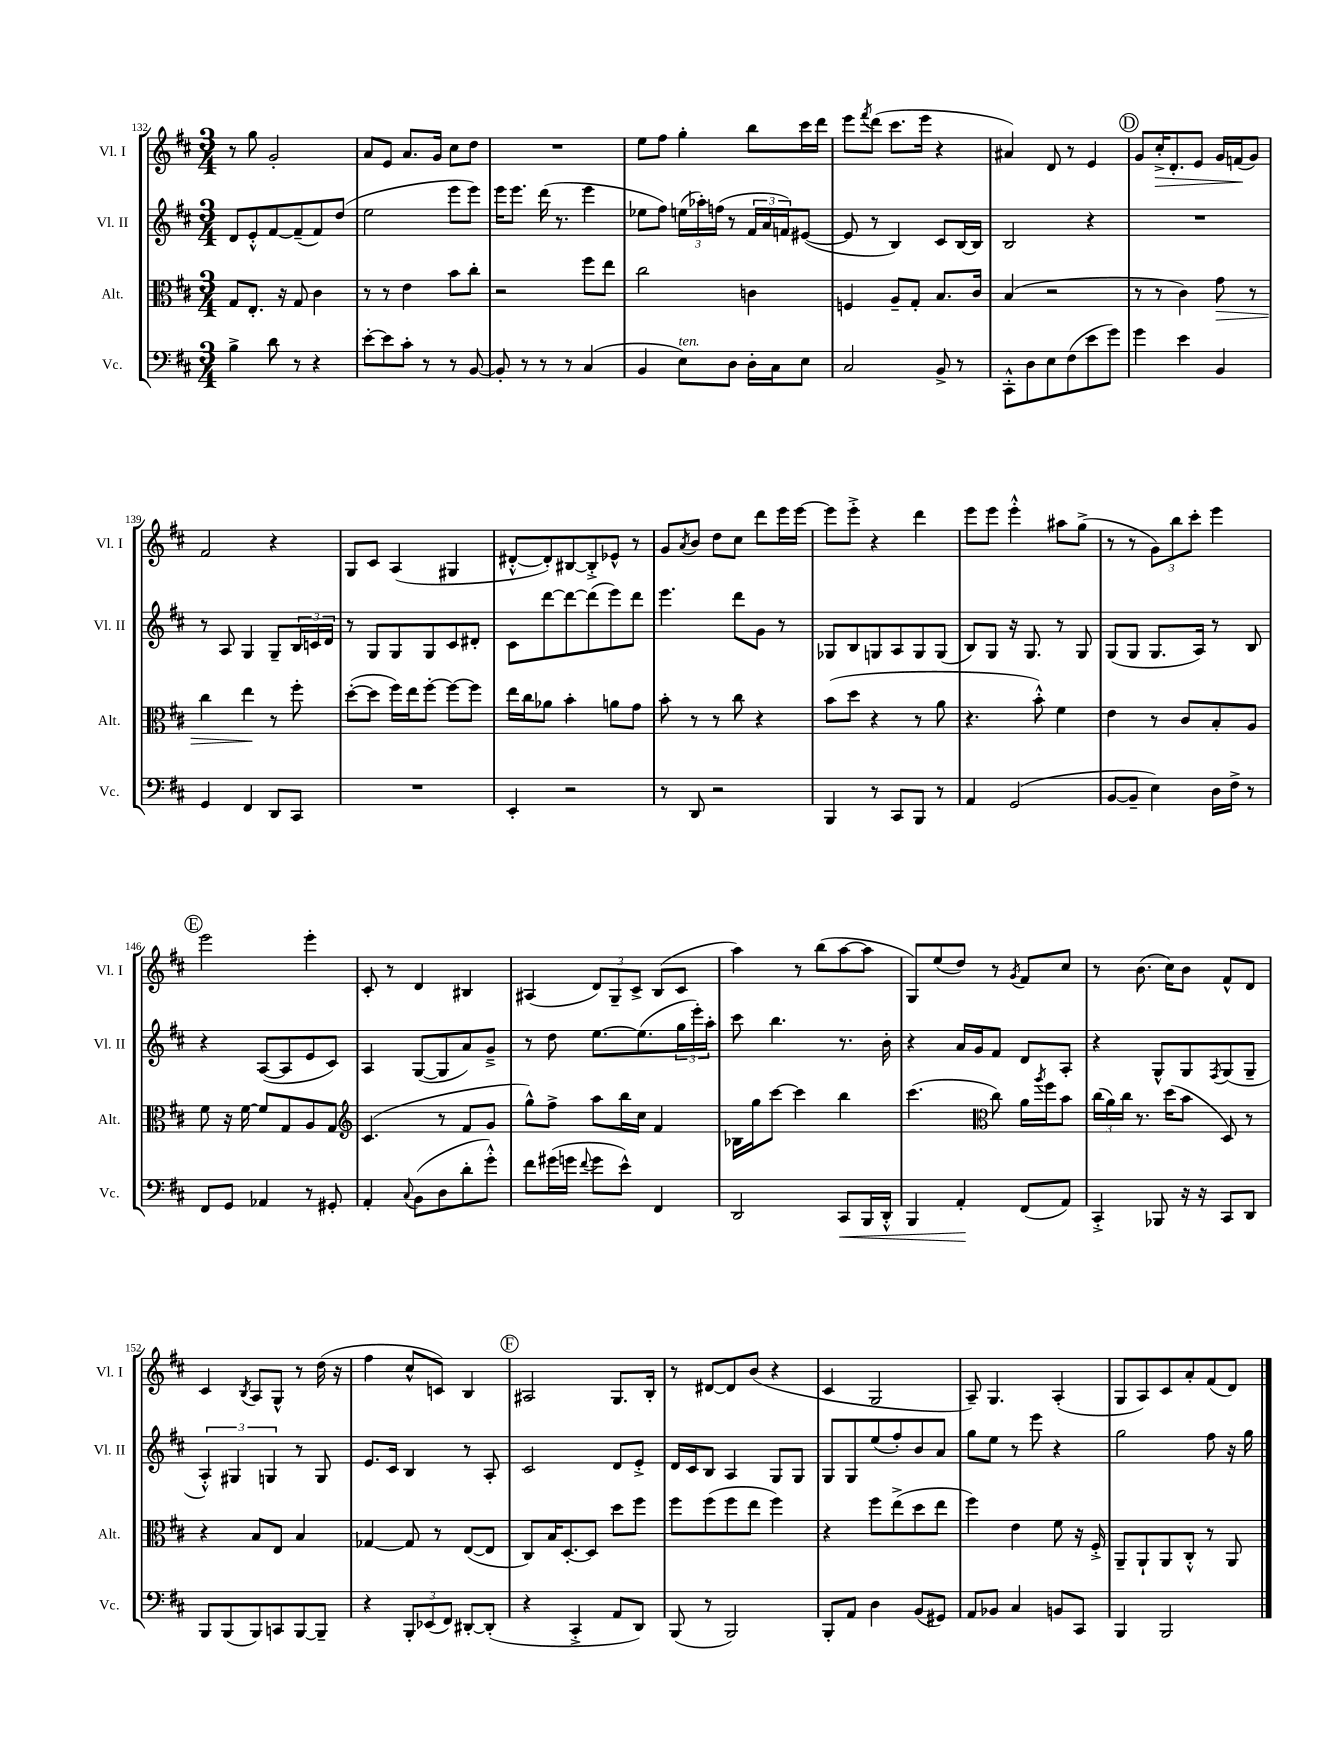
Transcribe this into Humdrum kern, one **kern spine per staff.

**kern	**dynam	**kern	**dynam	**kern	**kern	**dynam
*part4	*part4	*part3	*part3	*part2	*part1	*part1
*staff4	*staff4	*staff3	*staff3	*staff2	*staff1	*staff1
*I"Vc.	*	*I"Alt.	*	*I"Vl. II	*I"Vl. I	*
*I'Vc.	*	*I'Alt.	*	*I'Vl. II	*I'Vl. I	*
*clefF4	*	*clefC3	*	*clefG2	*clefG2	*
*k[f#c#]	*	*k[f#c#]	*	*k[f#c#]	*k[f#c#]	*
*M3/4	*	*M3/4	*	*M3/4	*M3/4	*
=132	=132	=132	=132	=132	=132	=132
4B^\	.	8G/L	.	8d/L	8r	.
.	.	8.E'/J	.	8e'^^/	8gg\	.
8d\	.	.	.	[8f#/	2g'/	.
.	.	16r	.	.	.	.
8r	.	8G/	.	(8f#~/]	.	.
4r	.	4c#\	.	8f#/)	.	.
.	.	.	.	(8dd/J	.	.
=133	=133	=133	=133	=133	=133	=133
[8e'\L	.	8r	.	2ee\	8a/L	.
8e\]	.	8r	.	.	8e/J	.
8c#'\J	.	4e\	.	.	8.a/L	.
8r	.	.	.	.	.	.
.	.	.	.	.	16g/Jk	.
8r	.	8b\L	.	8eee\L	8cc#\L	.
[8BB/	.	8cc#'\J	.	8eee\J)	8dd\J	.
=134	=134	=134	=134	=134	=134	=134
8BB'/]	.	2r	.	16eee\KL	2.r	.
.	.	.	.	8.eee\J	.	.
8r	.	.	.	.	.	.
8r	.	.	.	(16ddd\	.	.
.	.	.	.	8.r	.	.
8r	.	.	.	.	.	.
(4C#/	.	8ff#\L	.	4eee\	.	.
.	.	8ee\J	.	.	.	.
=135	=135	=135	=135	=135	=135	=135
4BB/	.	2cc#\	.	8ee-X\L	8ee\L	.
.	.	.	.	8ff#\J)	8ff#\J	.
!LO:TX:a:i:t=ten.	!	!	!	!	!	!
8E\L)	.	.	.	(24een\LL	4gg'\	.
.	.	.	.	24aa-X'\)	.	.
.	.	.	.	(24ffn\JJ	.	.
8D\J	.	.	.	8r	.	.
16D'\LL	.	4cn\	.	24f#/LL	8bb\L	.
.	.	.	.	24a/	.	.
16C#\J	.	.	.	.	.	.
.	.	.	.	24fn/J)	.	.
8E\J	.	.	.	([8e#X/J	16ccc#\L	.
.	.	.	.	.	16ddd\JJ	.
=136	=136	=136	=136	=136	=136	=136
2C#/	.	4Fn/	.	8e#/]	8eee\L	.
.	.	.	.	.	8qfff#/	.
.	.	.	.	8r	(8ddd\J	.
.	.	8A~/L	.	4B/)	8.ccc#\L	.
.	.	8G'/J	.	.	.	.
.	.	.	.	.	16eee\Jk	.
8BB^/	.	8.B/L	.	8c#/L	4r	.
8r	.	.	.	[16B/L	.	.
.	.	16c#/Jk	.	16B/JJ]	.	.
=137	=137	=137	=137	=137	=137	=137
8CC#'^^\L	.	(4B/	.	2B/	4a#X/)	.
8D\	.	.	.	.	.	.
8E\	.	2r	.	.	8d/	.
(8F#\	.	.	.	.	8r	.
8e\	.	.	.	4r	4e/	.
8g\J)	.	.	.	.	.	.
!!LO:REH:place=s1:t=D
=138	=138	=138	=138	=138	=138	=138
4g\	.	8r	.	2.r	8g/L	.
!	!	!	!	!	!	!LO:HP:b
.	.	8r	.	.	16cc#'^/K	>
.	.	.	.	.	8.d'/	.
4e\	.	4c#\)	.	.	.	.
.	.	.	.	.	8e/J	.
!	!	!	!LO:HP:b	!	!	!
4BB/	.	8g\	>	.	16g/LL	.
.	.	.	.	.	(16fn/J	.
.	.	8r	.	.	8g/J)	]
!!LO:LB:g=z
=139	=139	=139	=139	=139	=139	=139
4GG/	.	4cc#\	.	8r	2f#/	.
.	.	.	.	8A/	.	.
4FF#/	.	4ee\	.	4G/	.	.
8DD/L	.	8r	]	8G~/L	4r	.
8CC#/J	.	8ff#'\	.	24B/L	.	.
.	.	.	.	24cn/	.	.
.	.	.	.	24d/JJ	.	.
=140	=140	=140	=140	=140	=140	=140
2.r	.	([8dd'\L	.	8r	8G/L	.
.	.	8dd\J]	.	8G/L	8c#/J	.
.	.	16ff#\LL)	.	8G/	(4A/	.
.	.	16ee\J	.	.	.	.
.	.	[8ff#'\J	.	8G/	.	.
.	.	8ff#\L_	.	8c#/	4G#X/	.
.	.	8ff#\J]	.	8d#X'/J	.	.
=141	=141	=141	=141	=141	=141	=141
4EE'/	.	16ee\LL	.	8c#\L	[8d#X'^^/L	.
.	.	16cc#\J	.	.	.	.
.	.	8a-X\J	.	[8ddd\	8d#'/])	.
2r	.	4b'\	.	8ddd\_	[8B#X/	.
.	.	.	.	(8ddd\]	8B#'^/]	.
.	.	8an\L	.	8eee\)	8e-X^^/J	.
.	.	8g\J	.	8ddd\J	8r	.
=142	=142	=142	=142	=142	=142	=142
8r	.	8b'\	.	4.eee\	8g/L	.
.	.	.	.	.	8qa/	.
8DD/	.	8r	.	.	8b/J	.
2r	.	8r	.	.	8dd\L	.
.	.	8cc#\	.	8ddd\L	8cc#\J	.
.	.	4r	.	8g\J	8ddd\L	.
.	.	.	.	8r	16eee\L	.
.	.	.	.	.	[16eee\JJ	.
=143	=143	=143	=143	=143	=143	=143
4BBB/	.	(8b\L	.	8G-X/L	8eee\L]	.
.	.	8dd\J	.	8B/	8eee'^\J	.
8r	.	4r	.	8Gn/	4r	.
8CC#/L	.	.	.	8A/	.	.
8BBB/J	.	8r	.	8G/	4ddd\	.
8r	.	8a\	.	(8G/J	.	.
=144	=144	=144	=144	=144	=144	=144
4AA/	.	4.r	.	8B/L)	8eee\L	.
.	.	.	.	8G/J	8eee\J	.
(2GG/	.	.	.	16r	4eee'^^\	.
.	.	.	.	8.G/	.	.
.	.	8b'^^\)	.	.	.	.
.	.	4f#\	.	8r	8aa#X\L	.
.	.	.	.	8G/	(8gg^\J	.
=145	=145	=145	=145	=145	=145	=145
[8BB/L	.	4e\	.	(8G/L	8r	.
8BB~/J]	.	.	.	8G/J	8r	.
4E\)	.	8r	.	8.G/L	12g\L)	.
.	.	.	.	.	12bb\	.
.	.	8c#/L	.	.	.	.
.	.	.	.	.	12ccc#'\J	.
.	.	.	.	16A/Jk)	.	.
16D\LL	.	8B'/	.	8r	4eee\	.
16F#^\JJ	.	.	.	.	.	.
8r	.	8A/J	.	8B/	.	.
!!LO:LB:g=z
!!LO:REH:place=s1:t=E
=146	=146	=146	=146	=146	=146	=146
8FF#/L	.	8f#\	.	4r	2eee\	.
8GG/J	.	16r	.	.	.	.
.	.	[16f#\	.	.	.	.
4AA-X/	.	8f#/L]	.	([8A/L	.	.
.	.	8G/	.	8A/]	.	.
8r	.	8A/	.	8e/	4eee'\	.
8GG#X'/	.	8G/J	.	8c#/J)	.	.
=147	=147	=147	=147	=147	=147	=147
*	*	*clefG2	*	*	*	*
4AA'/	.	(4.c#/	.	4A/	8c#'/	.
.	.	.	.	.	8r	.
8qqC#/	.	.	.	.	.	.
(8BB\L	.	.	.	([8G/L	4d/	.
8D\	.	8r	.	8G/]	.	.
8d'\	.	8f#/L	.	8a/)	4B#X/	.
8g'^^\J)	.	8g/J	.	8g~^/J	.	.
=148	=148	=148	=148	=148	=148	=148
8f#\L	.	8gg^^\L)	.	8r	(4A#X/	.
(16g#X\L	.	8ff#^\J	.	8dd\	.	.
16gn\JJ	.	.	.	.	.	.
8qqf#/	.	.	.	.	.	.
8g\L	.	8aa\L	.	[8.ee\L	12d/L)	.
.	.	.	.	.	12G~/	.
8e^^\J)	.	16bb\L	.	.	.	.
.	.	.	.	.	12c#^/J	.
.	.	16cc#\JJ	.	(8.ee\]	.	.
4FF#/	.	4f#/	.	.	(8B/L	.
.	.	.	.	24gg\L	8c#/J	.
.	.	.	.	24eee'\)	.	.
.	.	.	.	24aa'\JJ	.	.
=149	=149	=149	=149	=149	=149	=149
2DD/	.	16B-X\LL	.	8ccc#\	4aa\)	.
.	.	16gg\J	.	.	.	.
.	.	[8ccc#\J	.	4.bb\	.	.
.	.	4ccc#\]	.	.	8r	.
.	.	.	.	.	(8bb\L	.
!	!LO:HP:b	!	!	!	!	!
8CC#/L	<	4bb\	.	8.r	[8aa\	.
16BBB/L	.	.	.	.	8aa\J]	.
16DD'^^/JJ	.	.	.	16b'\	.	.
=150	=150	=150	=150	=150	=150	=150
4BBB/	.	(4.ccc#\	.	4r	8G/L)	.
.	.	.	.	.	(8ee/	.
4AA'/	.	.	.	16a/LL	8dd/J)	.
.	.	.	.	16g/J	.	.
*	*	*clefC3	*	*	*	*
.	.	8cc#\)	.	8f#/J	8r	.
.	.	.	.	.	8qg/	.
(8FF#/L	[	16a\LL	.	8d/L	8f#/L	.
.	.	8qaa/	.	.	.	.
.	.	16ff#\J	.	.	.	.
8AA/J)	.	8b\J	.	8A'/J	8cc#/J	.
=151	=151	=151	=151	=151	=151	=151
4CC#'^/	.	(24cc#\LL	.	4r	8r	.
.	.	24a\)	.	.	.	.
.	.	24cc#\JJ	.	.	.	.
.	.	8.r	.	.	(8.b\	.
8BBB-X/	.	.	.	8G^^/L	.	.
.	.	(16dd\KL	.	.	16cc#\KL)	.
16r	.	8b\J	.	8G/	8b\J	.
16r	.	.	.	.	.	.
.	.	.	.	8qF#/	.	.
8CC#/L	.	8D/)	.	(8G/	8f#^^/L	.
8DD/J	.	8r	.	8G~/J	8d/J	.
!!LO:LB:g=z
=152	=152	=152	=152	=152	=152	=152
8BBB/L	.	4r	.	6A'^^/)	4c#/	.
(8BBB/	.	.	.	.	.	.
.	.	.	.	6G#X/	.	.
.	.	.	.	.	8qB/	.
8BBB/)	.	8B/L	.	.	8A/L	.
.	.	.	.	6Gn/	.	.
8CCn/	.	8E/J	.	.	8G^^/J	.
[8BBB/	.	4B/	.	8r	8r	.
8BBB~/J]	.	.	.	8G/	(16dd\	.
.	.	.	.	.	16r	.
=153	=153	=153	=153	=153	=153	=153
4r	.	[4G-X/	.	8.e/L	4ff#\	.
.	.	.	.	16c#/Jk	.	.
12BBB'/L	.	8G-/]	.	4B/	8cc#^^/L	.
(12EE-X/	.	.	.	.	.	.
.	.	8r	.	.	8cn/J)	.
12FF#/J)	.	.	.	.	.	.
[8DD#X'/L	.	([8E/L	.	8r	4B/	.
(8DD#'/J]	.	8E/J]	.	8A'/	.	.
!!LO:REH:place=s1:t=F
=154	=154	=154	=154	=154	=154	=154
4r	.	8C#/L)	.	2c#/	2A#X/	.
.	.	16B/K	.	.	.	.
.	.	[8.D'/	.	.	.	.
4CC#'^/	.	.	.	.	.	.
.	.	8D/J]	.	.	.	.
8AA/L	.	8dd\L	.	8d/L	8.G/L	.
8DD/J)	.	8ff#\J	.	8e'^/J	.	.
.	.	.	.	.	16B'/Jk	.
=155	=155	=155	=155	=155	=155	=155
(8BBB/	.	8ff#\L	.	16d/LL	8r	.
.	.	.	.	16c#/J	.	.
8r	.	(8ff#\	.	8B/J	[8d#X/L	.
2BBB/)	.	8ff#\	.	4A/	8d#/]	.
.	.	8ee\J	.	.	(8b/J	.
.	.	4ff#\)	.	8G/L	4r	.
.	.	.	.	8G/J	.	.
=156	=156	=156	=156	=156	=156	=156
8BBB'/L	.	4r	.	8G/L	4c#/	.
8AA/J	.	.	.	8G/	.	.
4D\	.	8ff#\L	.	(8ee/	2G/	.
.	.	(8ee^\	.	8ff#'/)	.	.
(8BB/L	.	8dd\	.	8b/	.	.
8GG#X/J)	.	8ee\J	.	8a/J	.	.
=157	=157	=157	=157	=157	=157	=157
8AA/L	.	4ff#\)	.	8gg\L	8A~/)	.
8BB-X/J	.	.	.	8ee\J	4.G/	.
4C#/	.	4e\	.	8r	.	.
.	.	.	.	8eee\	.	.
8BBn/L	.	8f#\	.	4r	(4A'/	.
8CC#/J	.	16r	.	.	.	.
.	.	16F#'^/	.	.	.	.
=158	=158	=158	=158	=158	=158	=158
4BBB/	.	8AA~/L	.	2gg\	8G/L	.
.	.	8AA`/	.	.	8A/)	.
2BBB/	.	8AA/	.	.	8c#/	.
.	.	8C#'^^/J	.	.	8a'/	.
.	.	8r	.	8ff#\	(8f#/	.
.	.	8AA/	.	16r	8d/J)	.
.	.	.	.	16gg\	.	.
==	==	==	==	==	==	==
*-	*-	*-	*-	*-	*-	*-
